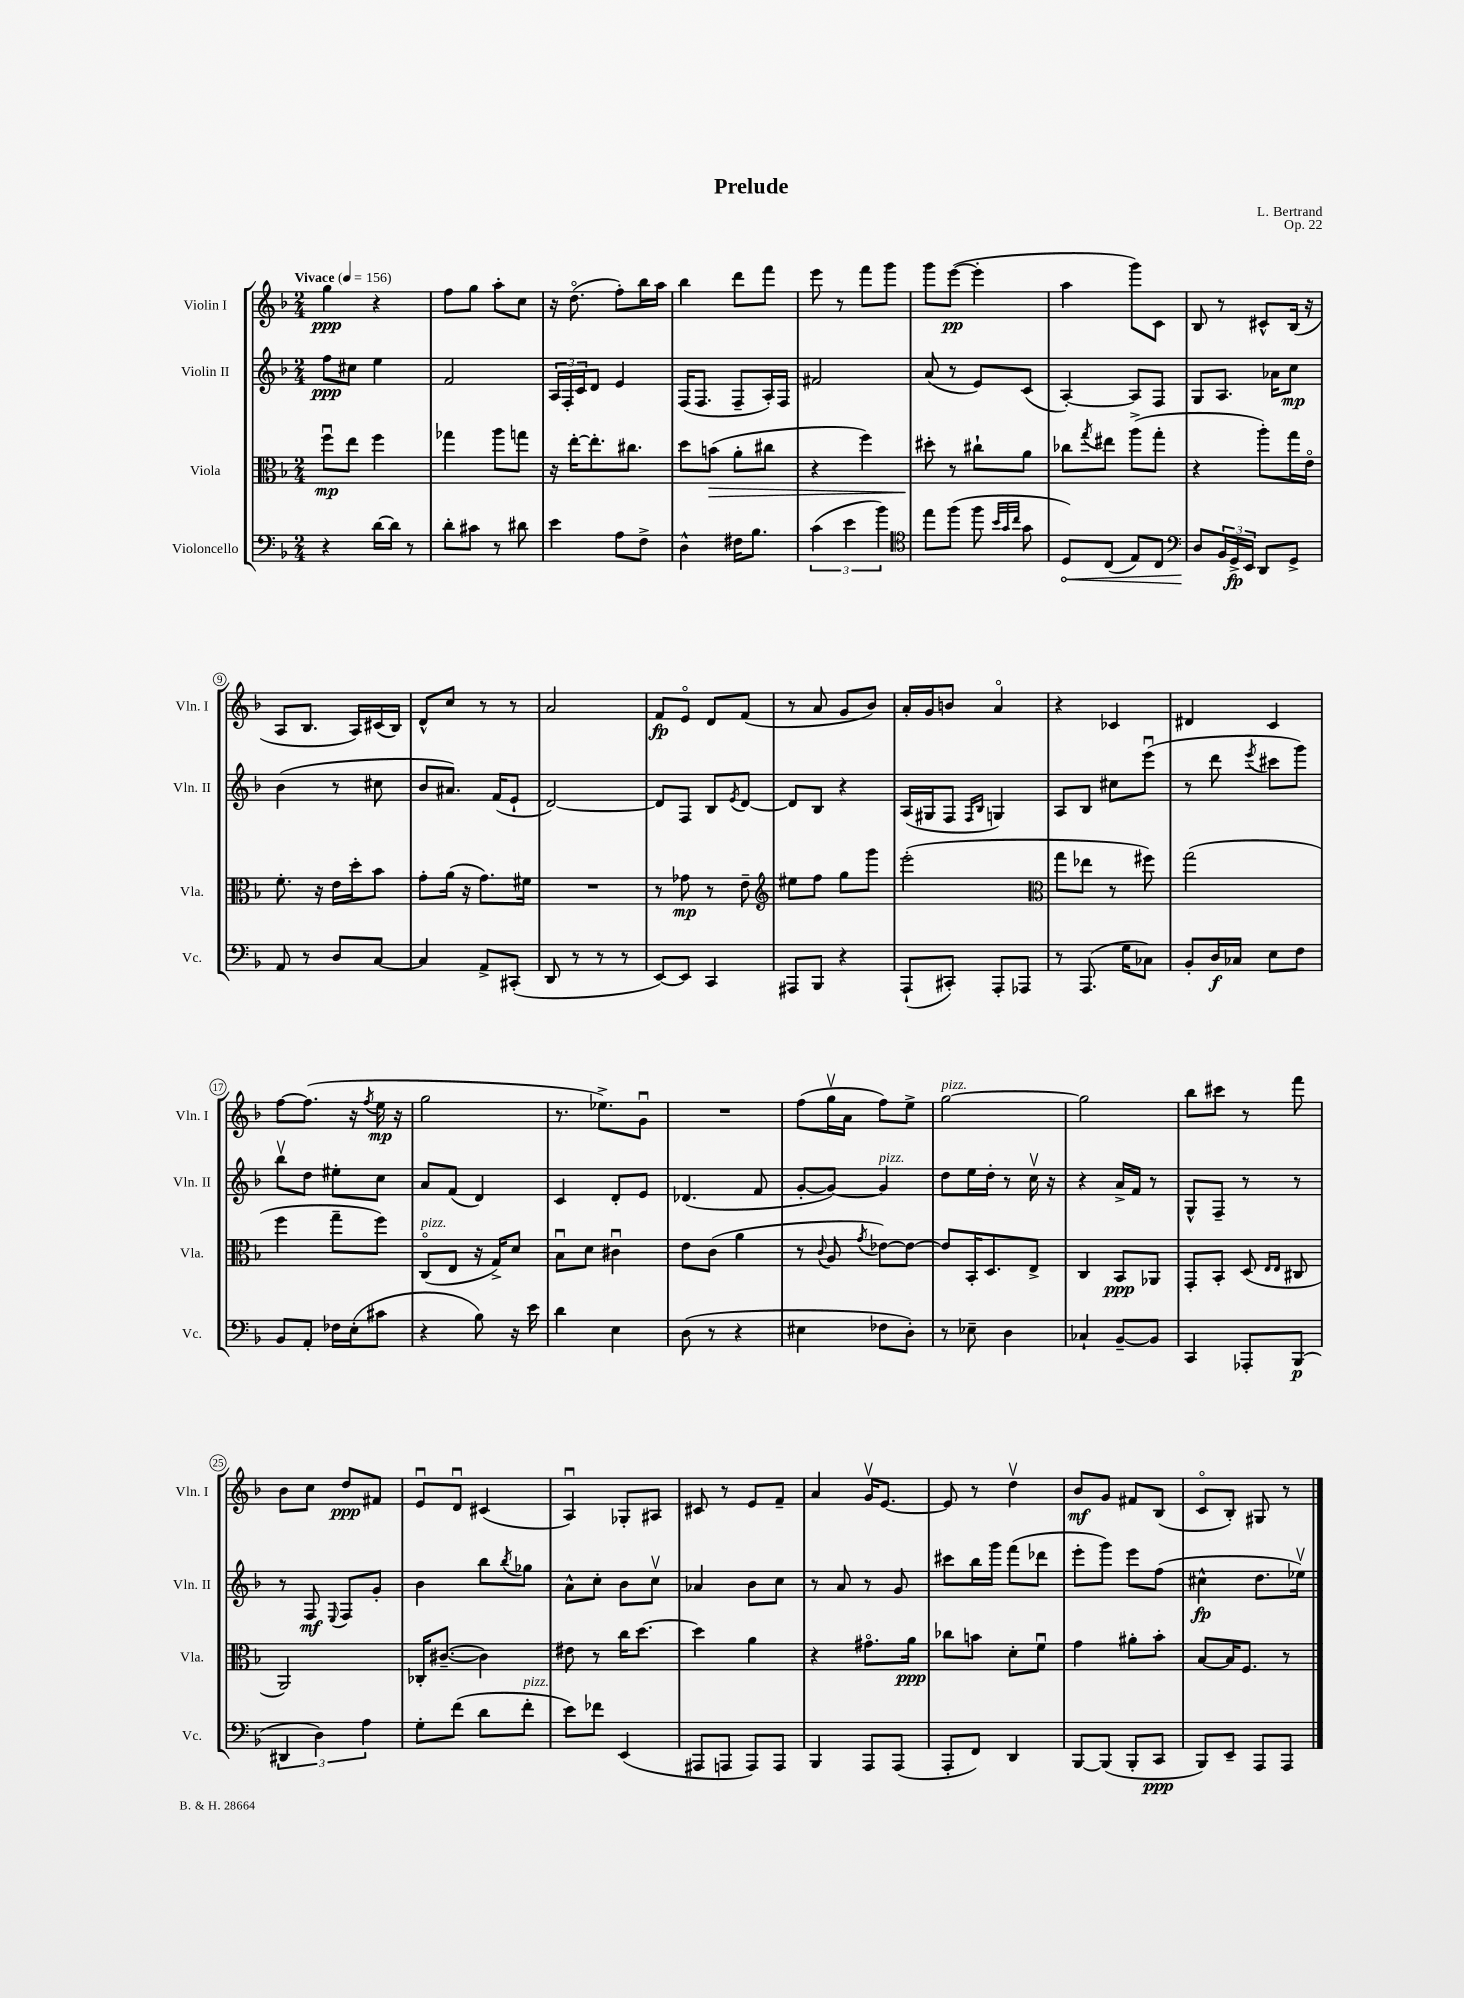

**kern	**kern	**kern	**kern
*staff4	*staff3	*staff2	*staff1
*clefF4	*clefC3	*clefG2	*clefG2
*k[b-]	*k[b-]	*k[b-]	*k[b-]
*M2/4	*M2/4	*M2/4	*M2/4
*MM156	*MM156	*MM156	*MM156
4r	8ffu	8ff	4gg
.	8ee	8cc#	.
[16d	4ff	4ee	4r
16d]	.	.	.
8r	.	.	.
=	=	=	=
8d'	4gg-	2f	8ff
8c#	.	.	8gg
8r	8aa	.	8aa'
8d#	8gg	.	8cc
=	=	=	=
4e	16r	24A	16r
.	.	24F'	.
.	[16ee'	.	(8.ddo
.	.	24c	.
.	8.ee']	8d	.
8A	.	4e	8ff')
.	8.cc#	.	.
8F^	.	.	16bb-
.	.	.	16aa
=	=	=	=
4D^^	8dd	(16F	4bb-
.	.	8.F	.
.	(8b	.	.
16F#	8a'	8F~	8ddd
8.B-	.	.	.
.	8cc#	16A')	8fff
.	.	16F	.
=	=	=	=
(6c	4r	2f#	8eee
.	.	.	8r
6e	.	.	.
.	4ff)	.	8fff
6b-)	.	.	.
.	.	.	8ggg
=	=	=	=
*clefC4	*	*	*
8ee	8dd#'	(8a	8ggg
(8ff	8r	8r	([8eee
8ff	8cc#`	8e)	4eee']
32qqb-	.	.	.
32qqg	.	.	.
32qqcc	.	.	.
8g	8a	(8c	.
=	=	=	=
8D)	8cc-	[4A')	4aa
.	8qgg	.	.
(8C	8ee#	.	.
8E)	(8aa^	8A]	8ggg)
8C	8gg'	8F	8c
=	=	=	=
*clefF4	*	*	*
8D	4r	8G	8B-
24BB-	.	8.A	8r
24GG^	.	.	.
24EE	.	.	.
8DD	8aa')	.	8c#^^
.	.	16a-	.
8GG^	16gg	8cc	(16B-
.	16eo	.	16r
=	=	=	=
8AA	8.f'	(4b-	8A
8r	.	.	8.B-
.	16r	.	.
8D	16e	8r	.
.	16dd'	.	16A)
[8C	8b-	8cc#	(16c#
.	.	.	16B-)
=	=	=	=
4C]	8g'	8b-	8d^^
.	(16a	8.a#)	8cc
.	16r	.	.
8AA^	8.g)	.	8r
.	.	(16f	.
(8CC#'	.	8e`	8r
.	16f#	.	.
=	=	=	=
8DD	2r	[2d)	2a
8r	.	.	.
8r	.	.	.
8r	.	.	.
=	=	=	=
[8EE)	8r	8d]	8f
8EE]	8g-	8F	8eo
4CC	8r	8B-	8d
.	.	8qe	.
.	8e~	[8d	(8f
=	=	=	=
*	*clefG2	*	*
8AAA#	8ee#	8d]	8r
8BBB-	8ff	8B-	8a
4r	8gg	4r	8g
.	8ggg	.	8b-)
=	=	=	=
(8AAA`	(2eee'	(16A	16a'
.	.	16G#	16g
8CC#')	.	8F	8b
.	.	16qqF	.
.	.	16qqB-	.
8AAA'	.	4G)	4ao
8AAA-	.	.	.
=	=	=	=
*	*clefC3	*	*
8r	8gg	8A	4r
(8.AAA	8ee-	8B-	.
.	8r	8cc#	4c-
16G	.	.	.
8C-)	8ff#)	(8eeeu	.
=	=	=	=
8BB-'	(2gg	8r	4d#
16D	.	8ddd	.
16C-	.	.	.
.	.	8qeee	.
8E	.	8ccc#	4c
8F	.	8ggg)	.
=	=	=	=
8BB-	4ff	8bb-v	[8ff
8AA'	.	8dd	(8.ff]
16F-	8gg~	8ee#'	.
(16E'	.	.	16r
.	.	.	8qff
8c#	8ff)	8cc	16ee
.	.	.	16r
=	=	=	=
4r	(8Co	8a	2gg
.	8E	(8f	.
8B-)	16r	4d)	.
.	16G^)	.	.
16r	8d	.	.
16e	.	.	.
=	=	=	=
4d	8B-u	4c	8.r
.	8d	.	.
.	.	.	8.ee-^)
4E	4c#u	8d'	.
.	.	8e	8gu
=	=	=	=
(8D	8e	(4.d-	2r
8r	(8c	.	.
4r	4a	.	.
.	.	8f	.
=	=	=	=
4E#	8r	[8g'	(8ff
.	8qqc	.	.
.	8A	8g_)	16ggv
.	.	.	16a
.	8qg	.	.
8F-	[8e-)	4g]	8ff)
8D')	8e-_	.	8ee^
=	=	=	=
8r	8e-]	8dd	[2gg
8E-~	16BB-'	16ee	.
.	8.D	16dd'	.
4D	.	8r	.
.	8E^	16ccv	.
.	.	16r	.
=	=	=	=
4C-`	4C	4r	2gg]
[8BB-~	8BB-	16a^	.
.	.	16f	.
8BB-]	8AA-	8r	.
=	=	=	=
4CC	8GG'	8G^^	8bb-
.	8BB-'	8F~	8ccc#
8AAA-'	(8D	8r	8r
.	16qqE	.	.
.	16qqE	.	.
(8BBB-	8C#	8r	8fff
=	=	=	=
6DD#	2AA)	8r	8b-
.	.	8F	8cc
6D)	.	.	.
.	.	8qqE	.
.	.	8F	8dd
6A	.	.	.
.	.	8g'	8f#
=	=	=	=
8G'	16C-'	4b-	8eu
.	([8.c#~	.	.
(8f	.	.	8du
8d	4c#])	8bb-	(4c#
.	.	8qbb-	.
8f'	.	8gg-	.
=	=	=	=
8e)	8e#	8a^^	4Au)
8f-	8r	8cc'	.
(4EE	16cc	8b-	8G-'
.	[8.dd	.	.
.	.	8ccv	8A#
=	=	=	=
8AAA#	4dd]	4a-	8c#
8AAA	.	.	8r
8AAA)	4a	8b-	8e
8AAA	.	8cc	8f~
=	=	=	=
4BBB-	4r	8r	4a
.	.	8a	.
8AAA	8.g#o	8r	16gv
.	.	.	[8.e
(8AAA	.	8g	.
.	16a	.	.
=	=	=	=
8AAA'	8cc-	8ccc#	8e]
8FF)	8b	16bb-	8r
.	.	16ggg	.
4DD	8d'	(8fff	4ddv
.	8fu	8ddd-	.
=	=	=	=
[8BBB-	4g	8eee'	8b-
(8BBB-]	.	8ggg)	8g
8BBB-'	8a#'	8eee	8f#
8CC	8b-'	(8ff	(8B-
=	=	=	=
8BBB-)	[8B-	4cc#^^	8co
8EE~	16B-]	.	8B-')
.	8.F	.	.
8AAA	.	8.dd	8G#
8AAA	8r	.	8r
.	.	16ee-v)	.
==	==	==	==
*-	*-	*-	*-
